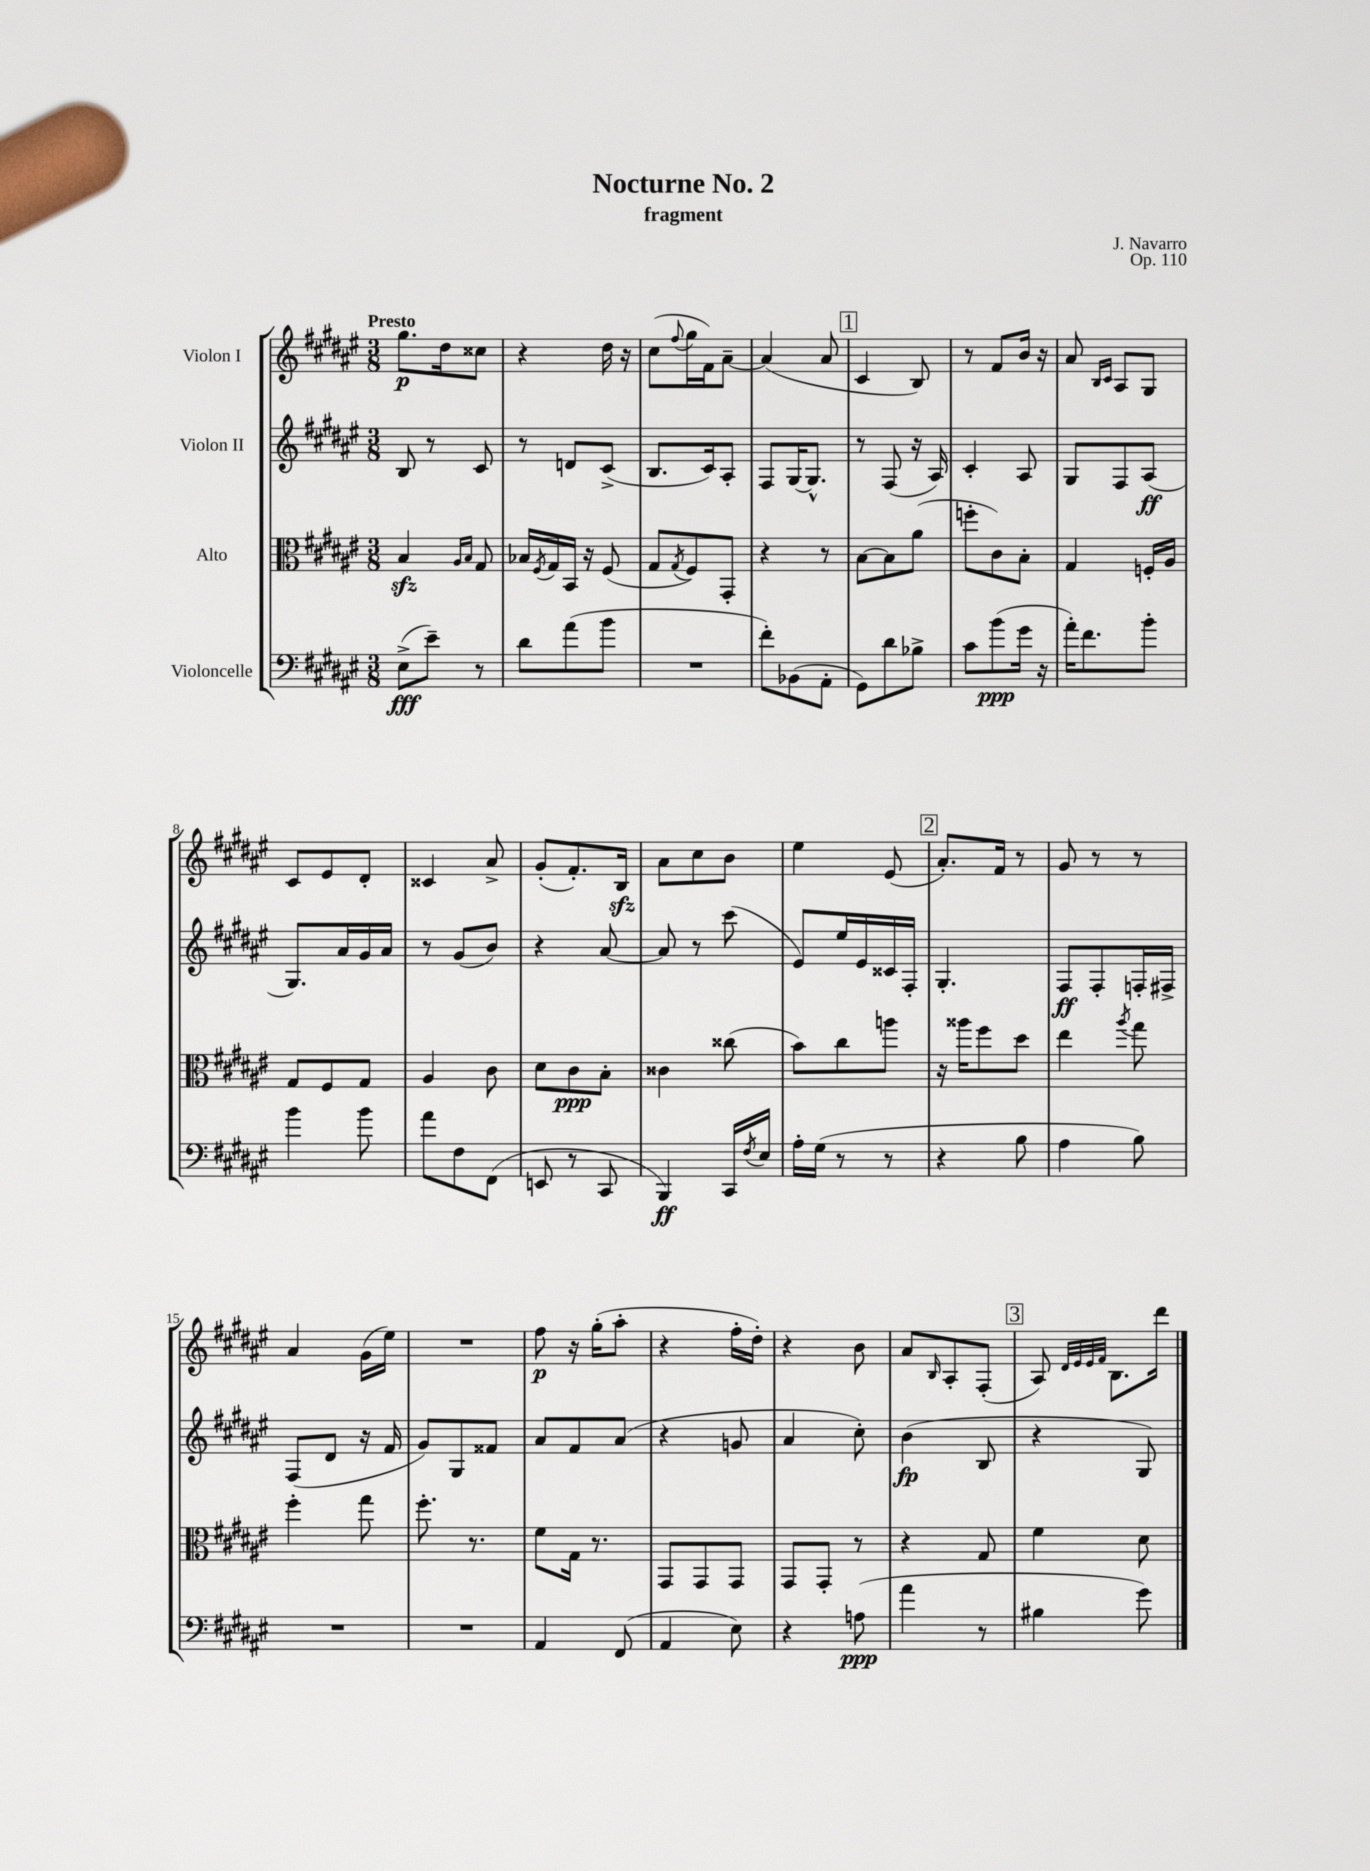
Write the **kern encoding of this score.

**kern	**kern	**kern	**kern
*staff4	*staff3	*staff2	*staff1
*clefF4	*clefC3	*clefG2	*clefG2
*k[f#c#g#d#a#e#]	*k[f#c#g#d#a#e#]	*k[f#c#g#d#a#e#]	*k[f#c#g#d#a#e#]
*M3/8	*M3/8	*M3/8	*M3/8
(8E#^	4B	8B	8.gg#
8e#~)	.	8r	.
.	.	.	16dd#
.	16qqA#	.	.
.	16qqB	.	.
8r	8G#	8c#	8cc##
=	=	=	=
8d#	16B-	8r	4r
.	8qF#	.	.
.	16G#	.	.
(8a#	16BB	8d	.
.	16r	.	.
8b	(8F#	(8c#^	16dd#
.	.	.	16r
=	=	=	=
4.r	8G#	8.B	(8cc#
.	8qG#	.	8qqff#
.	8F#)	.	16gg#
.	.	16c#)	16f#)
.	8GG#'	8A#'	[8a#~
=	=	=	=
8f#')	4r	8F#	(4a#]
(8BB-	.	[16G#	.
.	.	8.G#^^]	.
8AA#'	8r	.	8a#
=	=	=	=
8GG#)	[8B	8r	4c#
8d#	8B]	(8F#	.
8B-^	(8a#	16r	8B)
.	.	16A#)	.
=	=	=	=
8c#	8ff'	4c#'	8r
(8b	8c#)	.	8f#
16g#	8B'	8A#	16b
16r	.	.	16r
=	=	=	=
16a#')	4G#	8G#	8a#
8.f#	.	.	.
.	.	.	16qqB
.	.	.	16qqc#
.	.	8F#	8A#
8b'	16F'	(8A#	8G#
.	16A#	.	.
=	=	=	=
4b	8G#	8.G#)	8c#
.	8F#	.	8e#
.	.	16a#	.
8b	8G#	16g#	8d#'
.	.	16a#	.
=	=	=	=
8a#	4A#	8r	4c##
8F#	.	(8g#	.
(8FF#	8c#	8b)	8a#^
=	=	=	=
8EE	8d#	4r	(8g#'
8r	8c#	.	8.f#')
8CC#	8B'	[8a#	.
.	.	.	16B
=	=	=	=
4BBB)	4c##	8a#]	8a#
.	.	8r	8cc#
16CC#	(8cc##	(8ccc#	8b
8qF#	.	.	.
16E#	.	.	.
=	=	=	=
16A#'	8b)	8e#)	4ee#
(16G#	.	.	.
8r	8cc#	16ee#	.
.	.	16e#	.
8r	8aa	16c##	(8e#
.	.	16F#'	.
=	=	=	=
4r	16r	4.G#'	8.a#')
.	16aa##	.	.
.	8ff#	.	.
.	.	.	16f#
8B	8dd#	.	8r
=	=	=	=
4A#	4ee#	8F#	8g#
.	.	8F#'	8r
.	8qaa#	.	.
8B)	8gg#	16F'	8r
.	.	16F#^	.
=	=	=	=
4.r	4ff#'	(8F#	4a#
.	.	8d#	.
.	8gg#	16r	(16g#
.	.	16f#	16ee#)
=	=	=	=
4.r	8.ff#'	8g#)	4.r
.	.	8G#	.
.	8.r	.	.
.	.	8f##	.
=	=	=	=
4AA#	8f#	8a#	8ff#
.	16G#	8f#	16r
.	8.r	.	(16gg#'
(8FF#	.	(8a#	8aa#'
=	=	=	=
4AA#	8GG#	4r	4r
.	8GG#	.	.
8E#)	8GG#	8g	16ff#'
.	.	.	16dd#')
=	=	=	=
4r	8GG#	4a#	4r
.	8GG#'	.	.
(8A	8r	8cc#')	8b
=	=	=	=
4a#	4r	(4b	8a#
.	.	.	16qqB
.	.	.	8A#'
8r	8G#	8B	(8F#'
=	=	=	=
4B#	4f#	4r	8A#)
.	.	.	32qqd#
.	.	.	32qqe#
.	.	.	32qqe#
.	.	.	32qqf#
.	.	.	8.B
8g#)	8d#	8G#)	.
.	.	.	16ddd#
==	==	==	==
*-	*-	*-	*-
